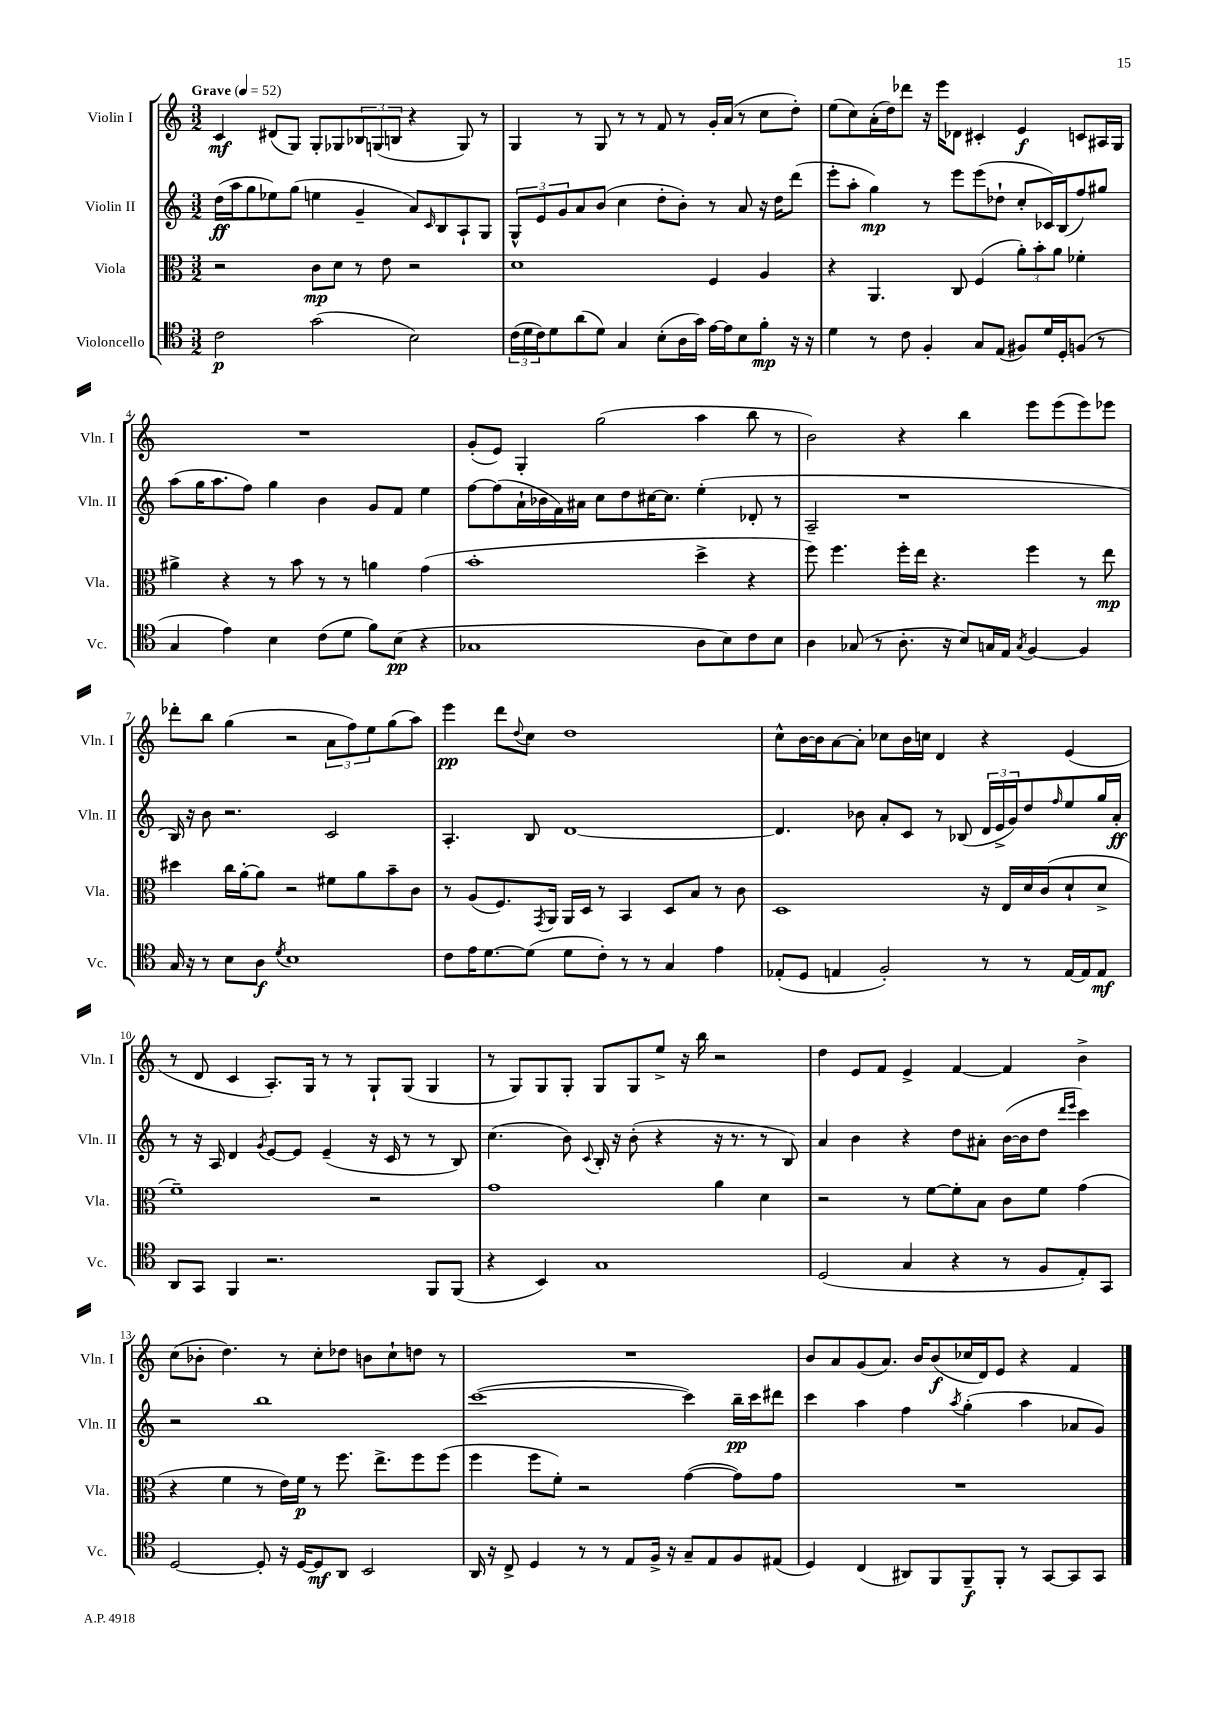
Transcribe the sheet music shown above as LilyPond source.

<<
\new StaffGroup <<
\new Staff = "s0" \with { instrumentName = "Violin I" shortInstrumentName = "Vln. I" } {
    \clef treble \key c \major \numericTimeSignature \time 3/2 \tempo "Grave" 4 = 52
    c'4\mf dis'8( g8) g8-. ges8 \tuplet 3/2 { bes8 g8( b8 } r4 g8) r8 |
    g4 r8 g8 r8 r8 f'8 r8 g'16-. a'16( r8 c''8 d''8-.) |
    e''8( c''8) a'16-.( d''16) des'''8 r16 e'''16 des'8 cis'4-. e'4\f c'8 ais16 g16 |
    R1. |
    g'8-.( e'8) g4-. g''2( a''4 b''8 r8 |
    b'2) r4 b''4 e'''8 e'''8( e'''8) ees'''8 |
    des'''8-. b''8 g''4( r2 \tuplet 3/2 { a'8 f''8) e''8 } g''8( a''8) |
    e'''4\pp d'''8 \appoggiatura { d''8 } c''8 d''1 |
    c''8-^ b'16~ b'16 a'8~ a'8-. ces''8 b'16 c''16 d'4 r4 e'4( |
    r8 d'8 c'4 a8.-.) g16 r8 r8 g8-! g8( g4 |
    r8 g8) g8 g8-. g8 g8 e''8-> r16 b''16 r2 |
    d''4 e'8 f'8 e'4-> f'4~ f'4 b'4-> |
    c''8( bes'8-. d''4.) r8 c''8-. des''8 b'8 c''8-! d''8 r8 |
    R1. |
    b'8 a'8 g'8( a'8.) b'16 b'8\f( ces''16 d'16) e'8 r4 f'4 \bar "|." |
}
\new Staff = "s1" \with { instrumentName = "Violin II" shortInstrumentName = "Vln. II" } {
    \clef treble \key c \major \numericTimeSignature \time 3/2
    d''16\ff( a''16 g''8 ees''8) g''8( e''4 g'4-- a'8) \grace { c'16 } b8 a8-! g8 |
    \tuplet 3/2 { g8-^ e'8 g'8 } a'8 b'8( c''4 d''8-. b'8-.) r8 a'8 r16 d''16 d'''8( |
    e'''8-. a''8-. g''4\mp) r8 e'''8 e'''8( des''8-! c''8-. ces'16) b16( f''8) gis''8 |
    a''8( g''16 a''8. f''8) g''4 b'4 g'8 f'8 e''4 |
    f''8~ f''8( a'16-! bes'16 f'16) ais'16 c''8 d''8 cis''16~ cis''8. e''4-.( des'8-. r8 |
    a2-- r1 |
    b16) r16 b'8 r2. c'2 |
    a4.-. b8 d'1~ |
    d'4. bes'8 a'8-. c'8 r8 bes8( \tuplet 3/2 { d'16 e'16-> g'16) } d''8 \grace { f''16 } e''8 g''16 a'16-.\ff |
    r8 r16 a16 d'4 \acciaccatura { g'8 } e'8~ e'8 e'4--( r16 c'16 r8 r8 b8) |
    c''4.( b'8) \appoggiatura { c'8 } b16-. r16 b'8-.( r4 r16 r8. r8 b8) |
    a'4 b'4 r4 d''8 ais'8-. b'16~( b'16 d''8 \grace { d'''16 e'''16 } c'''4) |
    r2 b''1 |
    c'''1~( c'''4) b''16--\pp c'''16 dis'''8 |
    c'''4 a''4 f''4 \acciaccatura { a''8 } g''4-.( a''4 aes'8 g'8) \bar "|." |
}
\new Staff = "s2" \with { instrumentName = "Viola" shortInstrumentName = "Vla." } {
    \clef alto \key c \major \numericTimeSignature \time 3/2
    r2 c'8\mp d'8 r8 e'8 r2 |
    d'1 f4 a4 |
    r4 a,4. c8 f4( \tuplet 3/2 { a'8-.) b'8-. a'8 } fes'4-. |
    ais'4-> r4 r8 b'8 r8 r8 a'4 g'4( |
    b'1-. d''4-> r4 |
    f''8) f''4. f''16-. e''16 r4. f''4 r8 e''8\mp |
    dis''4 c''16 a'16~-. a'8 r2 fis'8 a'8 b'8-- c'8 |
    r8 a8( f8.) \acciaccatura { g,8 } a,16 a,16 d16 r8 b,4 d8 b8 r8 c'8 |
    d1 r16 e16 d'16 c'16( d'8-! d'8-> |
    f'1--) r2 |
    g'1 a'4 d'4 |
    r2 r8 f'8~ f'8-. b8 c'8 f'8 g'4( |
    r4 f'4 r8 e'16) f'16\p r8 f''8. e''8.-> f''8 f''8( |
    f''4 f''8 f'8-.) r2 g'4~( g'8) g'8 |
    R1. \bar "|." |
}
\new Staff = "s3" \with { instrumentName = "Violoncello" shortInstrumentName = "Vc." } {
    \clef tenor \key c \major \numericTimeSignature \time 3/2
    c'2\p g'2( b2) |
    \tuplet 3/2 { c'16( d'16 c'16) } d'8 a'8( d'8) g4 b8-.( a16 g'16) e'16~ e'16 b8 f'8-.\mp r16 r16 |
    d'4 r8 c'8 f4-. g8 e8( fis8) d'16 d16-. f8( r8 |
    g4 e'4) b4 c'8( d'8 f'8) b8\pp( r4 |
    ges1 a8 b8) c'8 b8 |
    a4 ges8( r8 a8.-. r16 b8) g16 e16 \acciaccatura { g8 } f4~ f4 |
    g16 r16 r8 b8 a8\f \acciaccatura { d'8 } b1 |
    c'8 e'16 d'8.~ d'8( d'8 c'8-.) r8 r8 g4 e'4 |
    ees8-.( d8 e4 f2-.) r8 r8 e16~ e16 e8\mf |
    a,8 g,8 f,4 r2. f,8 f,8( |
    r4 b,4) g1 |
    d2( g4 r4 r8 f8 e8-.) g,8 |
    d2~ d8-. r16 d16~ d8\mf a,8 b,2 |
    a,16 r16 c8-> d4 r8 r8 e8 f16-> r16 g8-- e8 f8 eis8( |
    d4) c4( ais,8) f,8 f,8--\f f,8-. r8 g,8~ g,8 g,8 \bar "|." |
}
>>
>>
